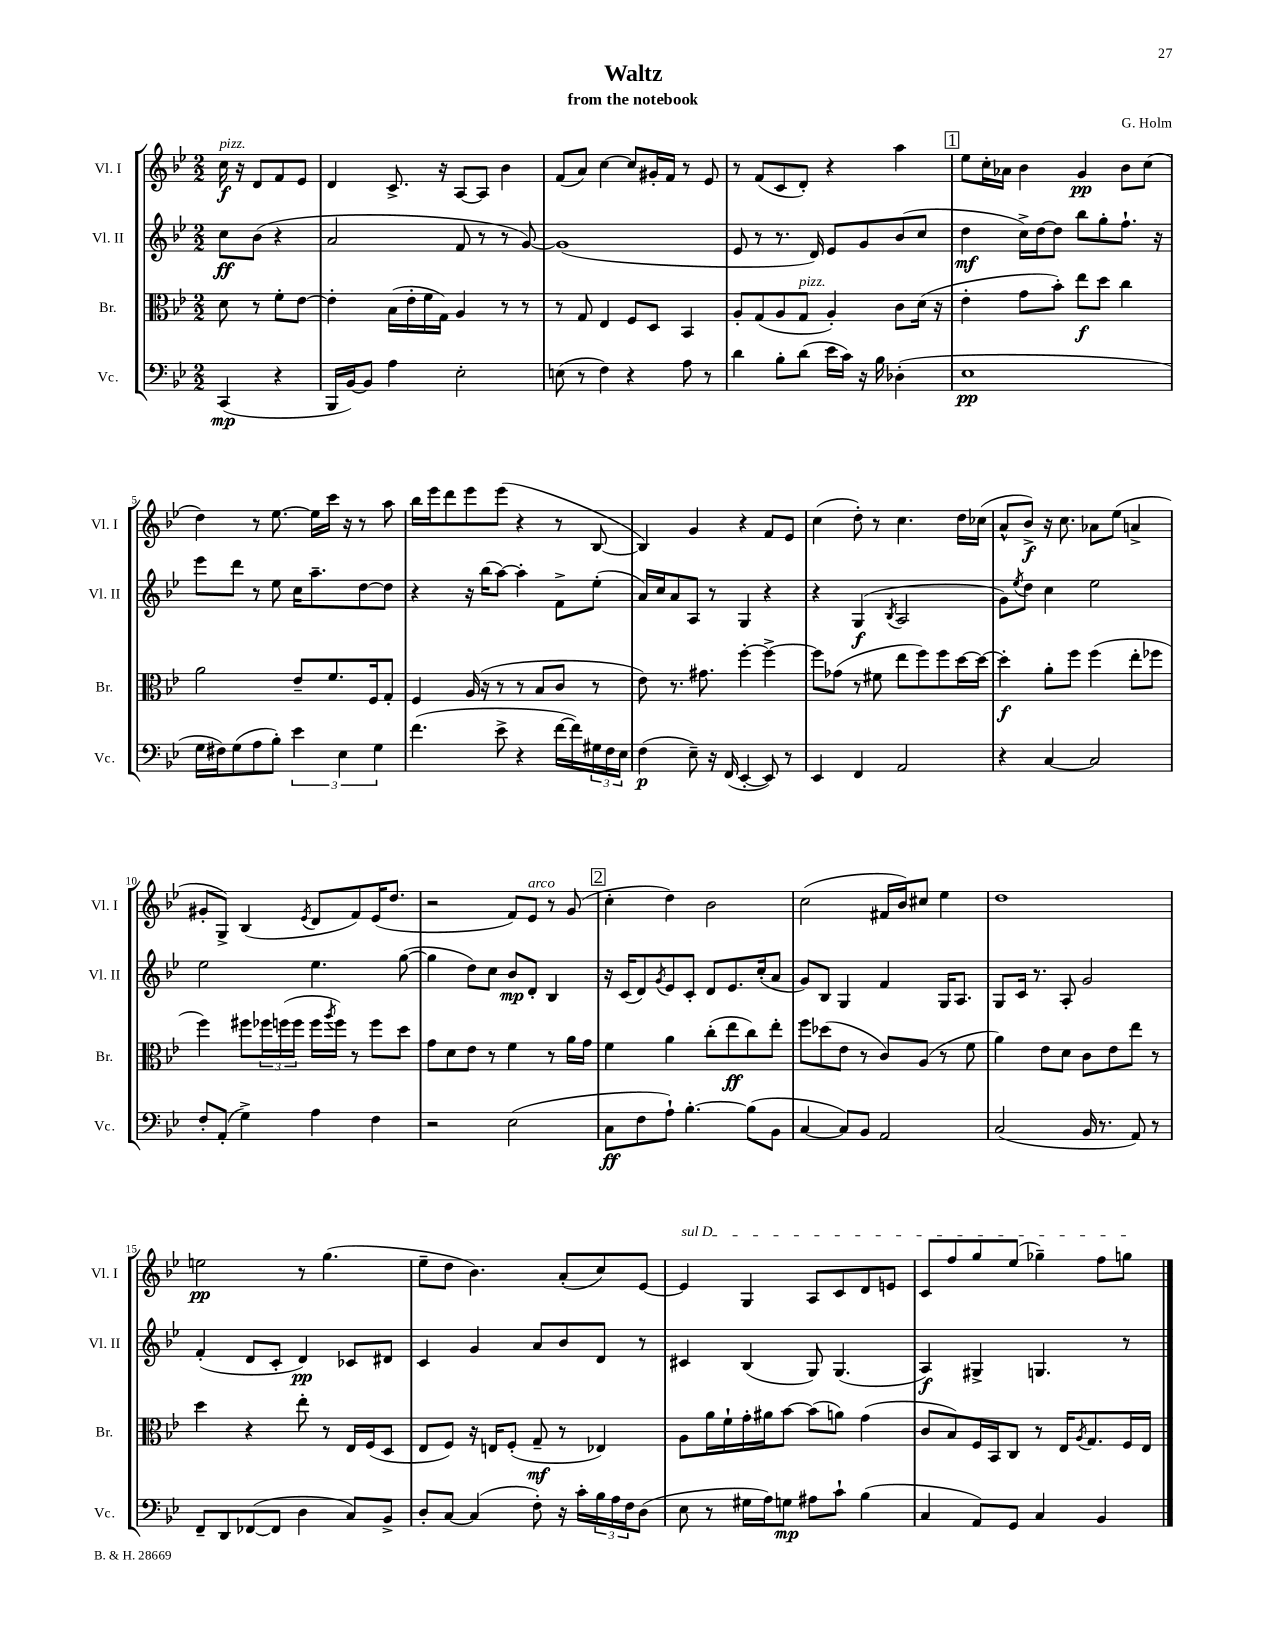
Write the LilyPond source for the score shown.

\header { title = "Waltz" composer = "G. Holm" subtitle = "from the notebook" }
<<
\new StaffGroup <<
\new Staff = "s0" \with { instrumentName = "Vl. I" shortInstrumentName = "Vl. I" } {
    \clef treble \key bes \major \numericTimeSignature \time 2/2 \partial 2
    c''16\f^\markup { \italic "pizz." } r16 d'8 f'8 ees'8 |
    d'4 c'8.-> r16 a8~ a8 bes'4 |
    f'8( a'8) c''4~ c''8 gis'16-. f'16 r8 ees'8 |
    r8 f'8( c'8 d'8-.) r4 a''4 |
    \mark \markup { \box "1" } ees''8 c''16-. aes'16 bes'4 g'4\pp bes'8 c''8( |
    d''4) r8 ees''8.~ ees''16 c'''16 r16 r8 a''8 |
    bes''16 ees'''16 d'''8 ees'''8 ees'''8( r4 r8 bes8~ |
    bes4) g'4 r4 f'8 ees'8 |
    c''4( d''8-.) r8 c''4. d''16 ces''16( |
    a'8-^ bes'8->\f) r16 c''8. aes'8 ees''8( a'4-> |
    gis'8-. g8->) bes4( \acciaccatura { ees'8 } d'8 f'8) ees'16( d''8. |
    r2 f'8) ees'8^\markup { \italic "arco" } r8 g'8( |
    \mark \markup { \box "2" } c''4-. d''4) bes'2 |
    c''2( fis'16 bes'16) cis''8 ees''4 |
    d''1 |
    e''2\pp r8 g''4.( |
    ees''8-- d''8 bes'4.) a'8-.( c''8) ees'8~ |
    \once \override TextSpanner.bound-details.left.text = \markup { \italic "sul D" } ees'4\startTextSpan g4 a8 c'8 d'8 e'8 |
    c'8 f''8 g''8 ees''8( ges''4--) f''8 g''8\stopTextSpan \bar "|." |
}
\new Staff = "s1" \with { instrumentName = "Vl. II" shortInstrumentName = "Vl. II" } {
    \clef treble \key bes \major \numericTimeSignature \time 2/2 \partial 2
    c''8\ff bes'8( r4 |
    a'2 f'8 r8 r8 g'8~) |
    g'1( |
    ees'8 r8 r8. d'16) ees'8 g'8 bes'8( c''8 |
    \mark \markup { \box "1" } d''4\mf c''16->) d''16~ d''8 bes''8 g''8-. f''8.-! r16 |
    ees'''8 d'''8 r8 ees''8 c''16 a''8.-- d''8~ d''8 |
    r4 r16 bes''16( a''8~) a''4-. f'8-> ees''8-.( |
    a'16) c''16 a'8 a8 r8 g4 r4 |
    r4 g4\f( \acciaccatura { bes8 } a2 |
    g'8) \acciaccatura { ees''8 } d''8 c''4 ees''2 |
    ees''2 ees''4. g''8~( |
    g''4 d''8) c''8 bes'8\mp d'8-. bes4 |
    \mark \markup { \box "2" } r16 c'16( d'8) \acciaccatura { g'8 } ees'8 c'8-. d'8 ees'8. c''16-.( a'8 |
    g'8) bes8 g4 f'4 g16 a8. |
    g8 c'16 r8. a8-. g'2 |
    f'4-.( d'8 c'8-. d'4\pp) ces'8 dis'8 |
    c'4 g'4 a'8 bes'8 d'8 r8 |
    cis'4 bes4( g8) g4.( |
    a4\f) gis4-> g4. r8 \bar "|." |
}
\new Staff = "s2" \with { instrumentName = "Br." shortInstrumentName = "Br." } {
    \clef alto \key bes \major \numericTimeSignature \time 2/2 \partial 2
    d'8 r8 f'8-. ees'8~ |
    ees'4-. bes16( ees'16-. f'16 g16) a4 r8 r8 |
    r8 g8 ees4 f8 d8 bes,4 |
    a8-. g8( a8 g8^\markup { \italic "pizz." } a4-.) c'8 d'16( r16 |
    \mark \markup { \box "1" } ees'4-. g'8 bes'8-.) ees''8\f d''8 c''4 |
    a'2 ees'8-- f'8. f16 g8-. |
    f4 a16( r16 r8 r8 bes8 c'8 r8 |
    ees'8) r8. gis'8. f''4~-. f''4~-> |
    f''8 ges'8( r8 fis'8 ees''8 f''8) f''8 d''16~ d''16~ |
    d''4-.\f a'8-. f''8 f''4( ees''8-. fes''8 |
    f''4) fis''8 \tuplet 3/2 { fes''16 f''16( f''16 } f''16 \acciaccatura { a''8 } f''16) r8 f''8 d''8 |
    g'8 d'8 ees'8 r8 f'4 r8 a'16 g'16 |
    \mark \markup { \box "2" } f'4 a'4 c''8-.( ees''8\ff c''8) ees''8-. |
    f''8 des''8( ees'8 r8 c'8) a8( r8 f'8 |
    a'4) ees'8 d'8 c'8 ees'8 ees''8 r8 |
    d''4 r4 ees''8-. r8 ees16 f16( d8 |
    ees8 f8) r16 e16 f8-.( g8--\mf r8 ees4) |
    a8 a'16 f'16-! g'16-. ais'16 bes'8~ bes'8( a'8) g'4( |
    c'8 bes8) f16 bes,16 c8 r8 ees16 \acciaccatura { a8 } g8. f16 ees16 \bar "|." |
}
\new Staff = "s3" \with { instrumentName = "Vc." shortInstrumentName = "Vc." } {
    \clef bass \key bes \major \numericTimeSignature \time 2/2 \partial 2
    c,4\mp( r4 |
    bes,,16 bes,16~) bes,8 a4 ees2-. |
    e8( r8 f4) r4 a8 r8 |
    d'4 bes8-. d'8( ees'16 c'16) r16 bes16 des4-.( |
    \mark \markup { \box "1" } ees1\pp |
    g16 fis16) g8( a8 bes8-.) \tuplet 3/2 { ees'4 ees4 g4 } |
    f'4.( ees'8-> r4 f'16~ f'16) \tuplet 3/2 { gis16 f16 ees16 } |
    f4\p( ees8--) r16 f,16( ees,4~-. ees,8) r8 |
    ees,4 f,4 a,2 |
    r4 c4~ c2 |
    f8-. a,8-.( g4->) a4 f4 |
    r2 ees2( |
    \mark \markup { \box "2" } c8\ff f8 a8-!) bes4.~-. bes8( bes,8 |
    c4~ c8) bes,8 a,2 |
    c2( bes,16 r8. a,8) r8 |
    f,8-- d,8 fes,8~( fes,8 d4 c8) bes,8-> |
    d8-. c8~ c4( f8-.) r16 c'16-. \tuplet 3/2 { bes16 a16 f16 } d8( |
    ees8 r8 gis16 a16) g8\mp ais8 c'8-! bes4( |
    c4 a,8) g,8 c4 bes,4 \bar "|." |
}
>>
>>
